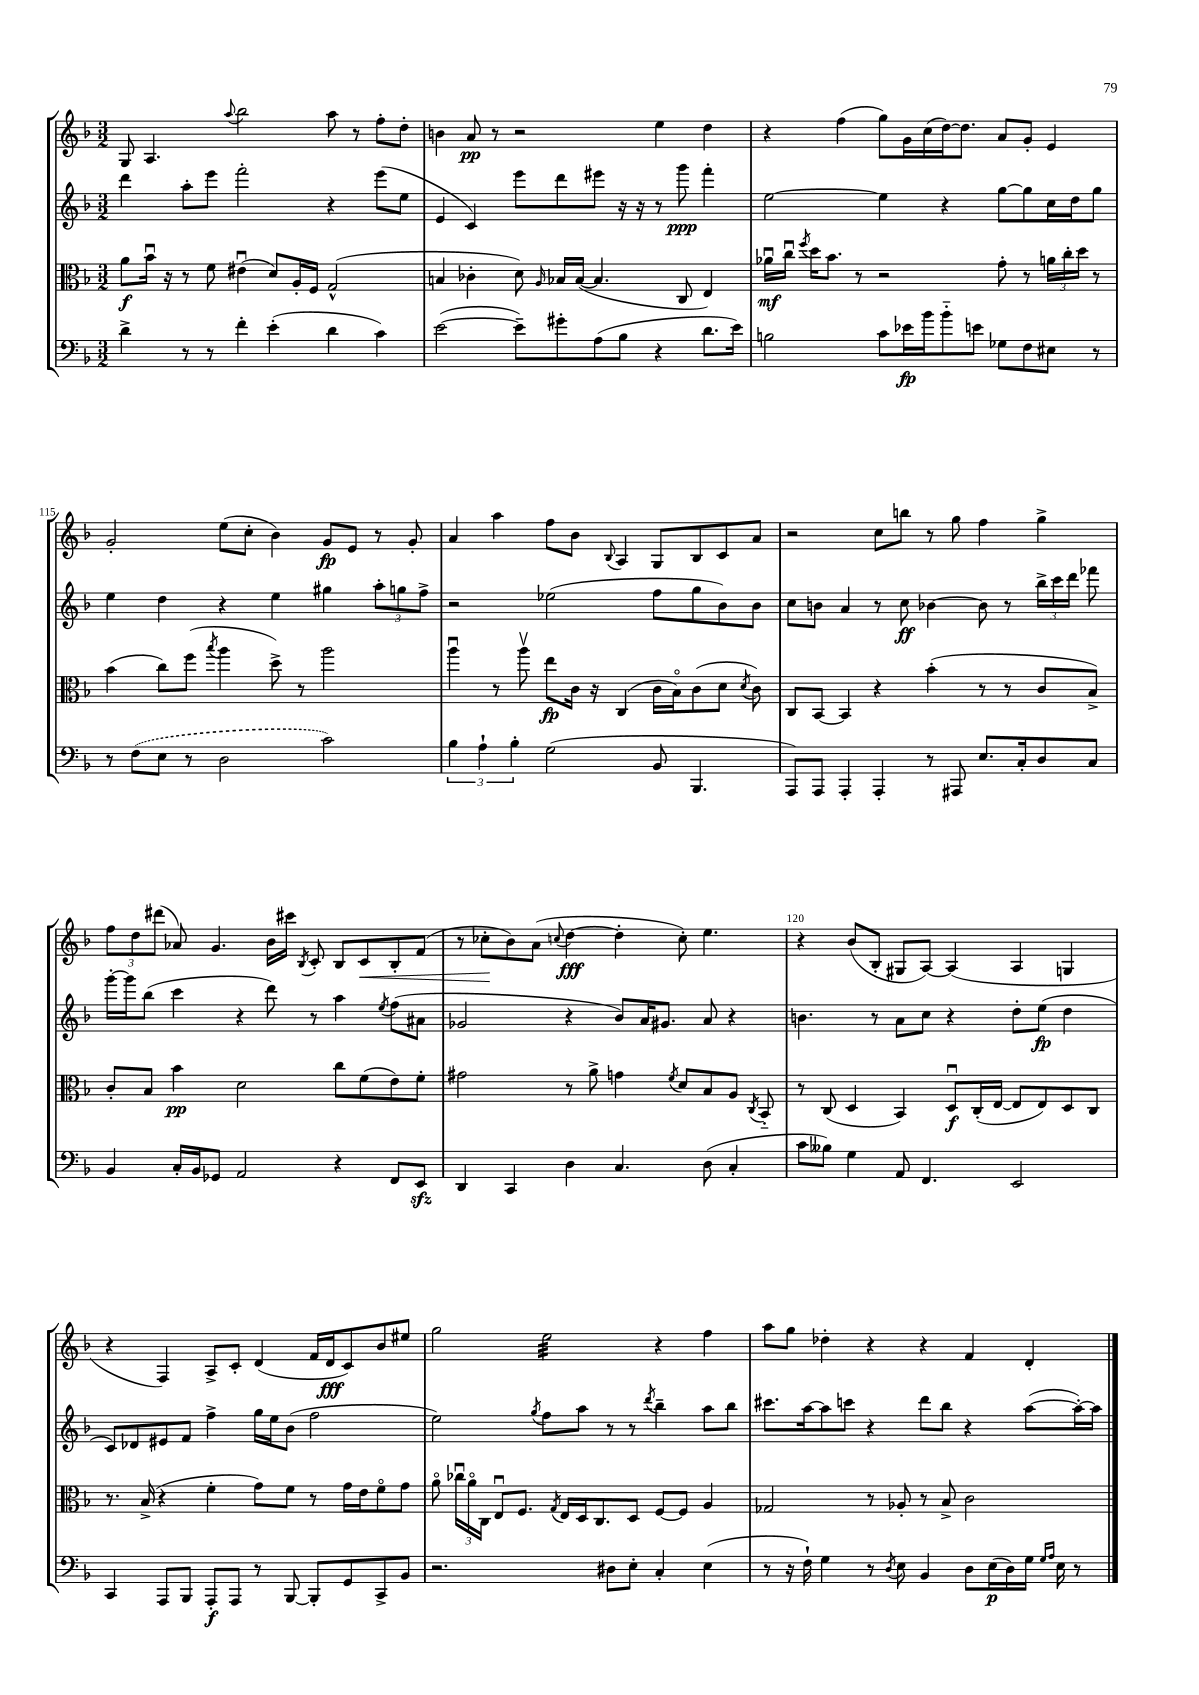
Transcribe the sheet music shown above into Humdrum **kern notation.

**kern	**kern	**kern	**kern
*staff4	*staff3	*staff2	*staff1
*clefF4	*clefC3	*clefG2	*clefG2
*k[b-]	*k[b-]	*k[b-]	*k[b-]
*M3/2	*M3/2	*M3/2	*M3/2
4d^\	8a\L	4ddd\	8G/
.	16b-u\Jk	.	4.A/
.	16r	.	.
8r	8r	8aa'\L	.
8r	8f\	8eee\J	.
.	.	.	8qqaa/
4f'\	(4e#u\	2fff'\	2bb-\
(4e'\	8d/L)	.	.
.	16A'/L	.	.
.	16F/JJ	.	.
4d\	(2G^^/	4r	8aa\
.	.	.	8r
4c\)	.	(8eee\L	8ff'\L
.	.	8ee\J	8dd'\J
=	=	=	=
([2e\	4B/	4e/	4b\
.	4c-'\	4c/)	8a/
.	.	.	8r
8e~\]L)	8d\)	8eee\L	2r
.	16qqA/	.	.
8g#'\	16B-/LL	8ddd\	.
.	([16B-/JJ	.	.
(8A\	4.B-/]	8eee#\J	.
8B-\J	.	16r	.
.	.	16r	.
4r	.	8r	4ee\
.	8C/	8ggg\	.
8.d\L	4E/)	4fff'\	4dd\
16e\Jk)	.	.	.
=	=	=	=
2B\	16a-u\LL	[2ee\	4r
.	16ccu\JJ	.	.
.	8qff/	.	.
.	16dd\LK	.	.
.	8.b-\J	.	.
.	.	.	(4ff\
.	8r	.	.
8c\L	2r	4ee\]	8gg\L)
16e-\L	.	.	16g\L
16b-\J	.	.	(16cc\
8b-'~\	.	4r	[16dd\J)
.	.	.	8.dd\]J
8e\J	.	.	.
8G-\L	8g'\	[8gg\L	8a/L
8F\	8r	8gg\]	8g'/J
8E#\J	24a\LL	16cc\L	4e/
.	24cc'\	.	.
.	.	16dd\J	.
.	24dd\JJ	.	.
8r	8r	8gg\J	.
=	=	=	=
8r	(4b-\	4ee\	2g'/
(8F\L	.	.	.
8E\J	8cc\L)	4dd\	.
8r	(8ff\J	.	.
.	8qbb-/	.	.
2D\	4aa\	4r	(8ee\L
.	.	.	8cc'\J
.	8dd^\)	4ee\	4b-\)
.	8r	.	.
2c\)	2aa\	4gg#\	8g/L
.	.	.	8e/J
.	.	12aa'\L	8r
.	.	12gg\	.
.	.	.	8g'/
.	.	12ff^\J	.
=	=	=	=
6B-\	4aau\	2r	4a/
6A`\	.	.	.
.	8r	.	4aa\
6B-'\	.	.	.
.	8aav\	.	.
(2G\	8ee\L	(2ee-\	8ff\L
.	16c\Jk	.	8b-\J
.	16r	.	.
.	.	.	8qqB-/
.	(4C/	.	4A/
8BB-/	16c\LL	8ff\L	8G/L
.	16B-o\J)	.	.
4.BBB-/	(8c\	8gg\	8B-/
.	8d\J	8b-\)	8c/
.	8qd/	.	.
.	8c\)	8b-\J	8a/J
=	=	=	=
8AAA/L)	8C/L	8cc\L	2r
8AAA/J	[8BB-/J	8b\J	.
4AAA'/	4BB-/]	4a/	.
4AAA'/	4r	8r	8cc\L
.	.	8cc\	8bb\J
8r	(4b-'\	[4b-\	8r
8AAA#/	.	.	8gg\
8.E/L	8r	8b-\]	4ff\
.	8r	8r	.
16C'/k	.	.	.
8D/	8c/L	24bb-^\LL	4gg^\
.	.	24ccc\	.
.	.	24ddd\JJ	.
8C/J	8B-^/J)	8fff-\	.
=	=	=	=
4BB-/	8c'/L	[16ggg'\LL	12ff\L
.	.	16ggg\]J	.
.	.	.	12dd\
.	8B-/J	(8bb-\J	.
.	.	.	(12ddd#\J
16C'/LL	4b-\	4ccc\	8a-/)
16BB-/J	.	.	.
8GG-/J	.	.	4.g/
2AA/	2d\	4r	.
.	.	8ddd\)	16b-\LL
.	.	.	16ccc#\JJ
.	.	.	8qB-/
.	.	8r	8c'/
4r	8cc\L	4aa\	8B-/L
.	(8f\	.	8c/
.	.	8qee/	.
8FF/L	8e\)	(8ff\L	8B-'/
8EE/J	8f'\J	8a#\J	(8f/J
=	=	=	=
4DD/	2g#\	2g-/	8r
.	.	.	8cc-'\L
4CC/	.	.	8b-\)
.	.	.	(8a\J
.	.	.	8qqcc/
4D\	8r	4r	[4dd\
.	8a^\	.	.
4.C/	4g\	8b-/L)	4dd'\]
.	.	16a/K	.
.	.	8.g#/J	.
.	8qf/	.	.
.	8d/L	.	8cc'\)
(8D\	8B-/	8a/	4.ee\
4C'/	8A/J	4r	.
.	8qC/	.	.
.	8BB-'~/	.	.
=	=	=	=
8c\L	8r	4.b\	4r
8B--\J)	(8C/	.	.
4G\	4D/	.	(8b-/L
.	.	8r	8B-'/J
8AA/	4BB-/)	8a\L	8G#/L
4.FF/	.	8cc\J	[8A/J)
.	8Du/L	4r	(4A/]
.	(16C'/L	.	.
.	[16E/JJ	.	.
2EE/	8E/]L	8dd'\L	4A/
.	8E/)	(8ee\J	.
.	8D/	4dd\	4G/
.	8C/J	.	.
=	=	=	=
4CC/	8.r	8c/L)	4r
.	.	8d-/	.
.	(16B-^/	.	.
8AAA/L	4r	8e#/	4F/)
8BBB-/J	.	8f/J	.
8AAA'/L	4f'\	4ff^\	8A^/L
8AAA/J	.	.	8c'/J
8r	8g\L)	16gg\LL	(4d/
.	.	16ee\J	.
[8BBB-/	8f\J	(8b-\J	.
8BBB-'/]L	8r	2ff\	16f/LL
.	.	.	16d/J
8GG/	16g\LL	.	8c/)
.	16e\J	.	.
8CC^/	8fo\	.	8b-/
8BB-/J	8g\J	.	8ee#/J
=	=	=	=
2.r	8ao\	2ee\)	2gg\
.	24cc-u\LL	.	.
.	24ao\	.	.
.	24C\JJ	.	.
.	8Eu/L	.	.
.	8.F/J	.	.
.	.	8qgg/	.
.	.	8ff\L	2ee\
.	8qG/	.	.
.	16E/LL	.	.
.	16D/J	8aa\J	.
.	8.C/	.	.
8D#\L	.	8r	.
8E'\J	8D/J	8r	.
.	.	8qddd/	.
4C'/	[8F/L	4bb-~\	4r
.	8F/]J	.	.
(4E\	4A/	8aa\L	4ff\
.	.	8bb-\J	.
=	=	=	=
8r	2G-/	8.ccc#\L	8aa\L
16r	.	.	8gg\J
16F`\)	.	[16aa\k	.
4G\	.	8aa\]	4dd-'\
.	.	8ccc\J	.
8r	8r	4r	4r
8qD/	.	.	.
8E\	8A-'/	.	.
4BB-/	8r	8ddd\L	4r
.	8B-^/	8bb-\J	.
8D\L	2c\	4r	4f/
(16E\L	.	.	.
16D\)	.	.	.
16G\JJ	.	([8aa\L	4d'/
16qqG/LL	.	.	.
16qqA/JJ	.	.	.
16E\	.	.	.
8r	.	16aa'\_L)	.
.	.	16aa\]JJ	.
==	==	==	==
*-	*-	*-	*-
